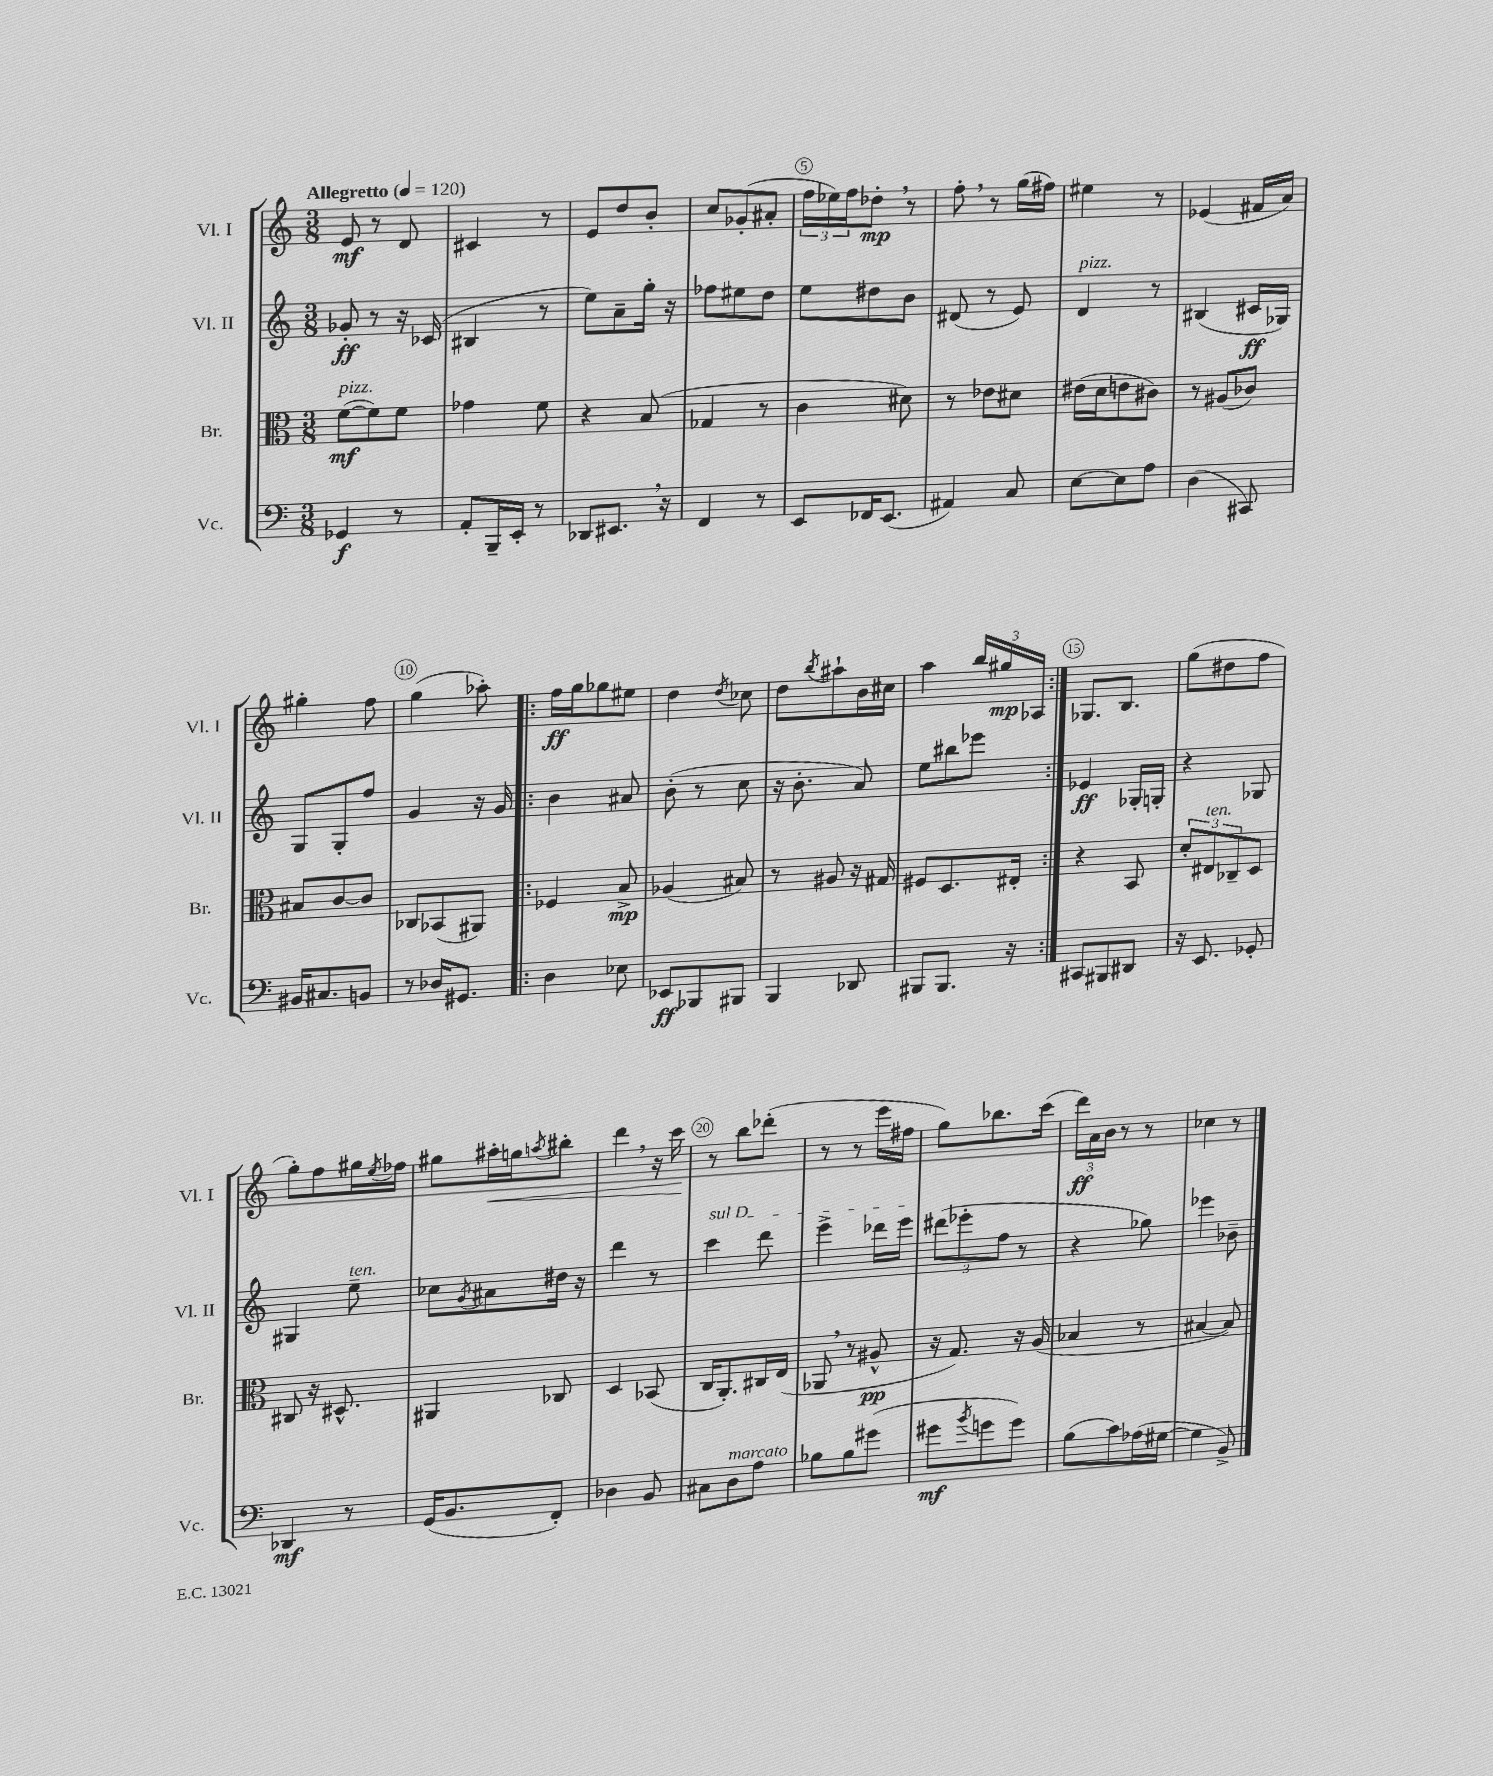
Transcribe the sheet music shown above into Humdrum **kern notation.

**kern	**kern	**kern	**kern
*staff4	*staff3	*staff2	*staff1
*clefF4	*clefC3	*clefG2	*clefG2
*k[]	*k[]	*k[]	*k[]
*M3/8	*M3/8	*M3/8	*M3/8
*MM120	*MM120	*MM120	*MM120
4GG-	([8f	8g-'	8e
.	8f])	8r	8r
8r	8f	16r	8d
.	.	(16c-	.
=	=	=	=
8AA'	4g-	4B#	4c#
16BBB~	.	.	.
16EE'	.	.	.
8r	8f	8r	8r
=	=	=	=
8DD-	4r	8ee)	8e
8.EE#	.	8a~	8dd
.	(8B	16gg'	8b'
16r	.	16r	.
=	=	=	=
4FF	4G-	8ff-	8cc
.	.	8ee#	(8g-'
8r	8r	8dd	8a#'
=	=	=	=
8EE	4c	8ee	24ff
.	.	.	24ee-)
.	.	.	24ff
16FF-	.	8dd#	8dd-'
(8.EE	.	.	.
.	8d#)	8b	8r
=	=	=	=
4AA#)	8r	(8d#	8ff'
.	8e-	8r	8r
8C	8d#	8e)	(16gg
.	.	.	16ff#)
=	=	=	=
[8E	(16e#	4d	4ee#
.	16d	.	.
8E]	8e	.	.
8A	8c#)	8r	8r
=	=	=	=
(4D	8r	(4B#	(4e-
.	(8A#	.	.
8CC#)	8c-)	16c#	16f#
.	.	16G-)	16a)
=	=	=	=
16BB#	8B#	8G	4gg#'
8.C#	.	.	.
.	[8c	8G'	.
8BB	8c]	8ff	8ff
=	=	=	=
8r	8C-	4g	(4gg
16D-	(8BB-	.	.
8.GG#	.	.	.
.	8AA#)	16r	8aa-')
.	.	16g	.
=!|:	=!|:	=!|:	=!|:
4D	4F-	4b	16ff
.	.	.	16gg
.	.	.	8gg-
8E-	8B^	8a#	8ee#
=	=	=	=
8EE-	(4A-	(8b'	4dd
8BBB-	.	8r	.
.	.	.	8qdd
8BBB#	8B#)	8cc	8cc-
=	=	=	=
4BBB	8r	16r	8dd
.	.	8.b'	.
.	.	.	8qbb
.	8A#	.	8aa#`
8DD-	16r	8a)	16b
.	16G#	.	16cc#
=	=	=	=
8BBB#	8F#	8ee	4aa
8.BBB#	8.D	8bb#	.
.	.	8eee-	24bb
.	.	.	24gg#
16r	16E#'	.	.
.	.	.	24A-
=:|!	=:|!	=:|!	=:|!
8CC#	4r	4e-	8.G-
8BBB#	.	.	.
.	.	.	8.B
8DD#	8BB	16G-'	.
.	.	16G'	.
=	=	=	=
16r	12d'	4r	(8gg
8.EE	.	.	.
.	12E#	.	.
.	.	.	8dd#
.	12C-~	.	.
8GG-'	8D	8G-	8ff
=	=	=	=
4DD-	8C#	4G#	8gg')
.	16r	.	8ff
.	8.D#^^	.	.
8r	.	8ee~	16gg#
.	.	.	8qee
.	.	.	16ff-
=	=	=	=
(16GG	4AA#	8cc-	8gg#
8.BB	.	.	.
.	.	8qg	.
.	.	8a#	16aa#'
.	.	.	16gg
.	.	.	8qaa
8FF')	8C-	16dd#	8bb#'
.	.	16r	.
=	=	=	=
4D-	4D	4ddd	4ddd
8BB	(8BB-	8r	16r
.	.	.	16ccc
=	=	=	=
8C#	16C	4ccc	8r
.	8.AA')	.	.
8D	.	.	8bb
8A	16C#	8ddd	(8ddd-'
.	(16E	.	.
=	=	=	=
8B-	8AA-	4eee^	8r
8B-	8r	.	8r
(8g#	8A#^^	16ddd-	16eee
.	.	16eee	16ff#
=	=	=	=
8g#	16r	(12ddd#	8gg)
.	8.G)	.	.
.	.	12eee-'	.
8qb	.	.	.
8g	.	.	8.bb-
.	.	12ff	.
8g)	16r	8r	.
.	(16A	.	(16ccc
=	=	=	=
(8B	4B-	4r	24ddd)
.	.	.	24a
.	.	.	24b
8c)	.	.	8r
(16A-	8r	8gg-)	8r
[16G#	.	.	.
=	=	=	=
4G#]	[4B#	4eee-	4cc-
8BB^)	8B#])	8b-~	8r
==	==	==	==
*-	*-	*-	*-
